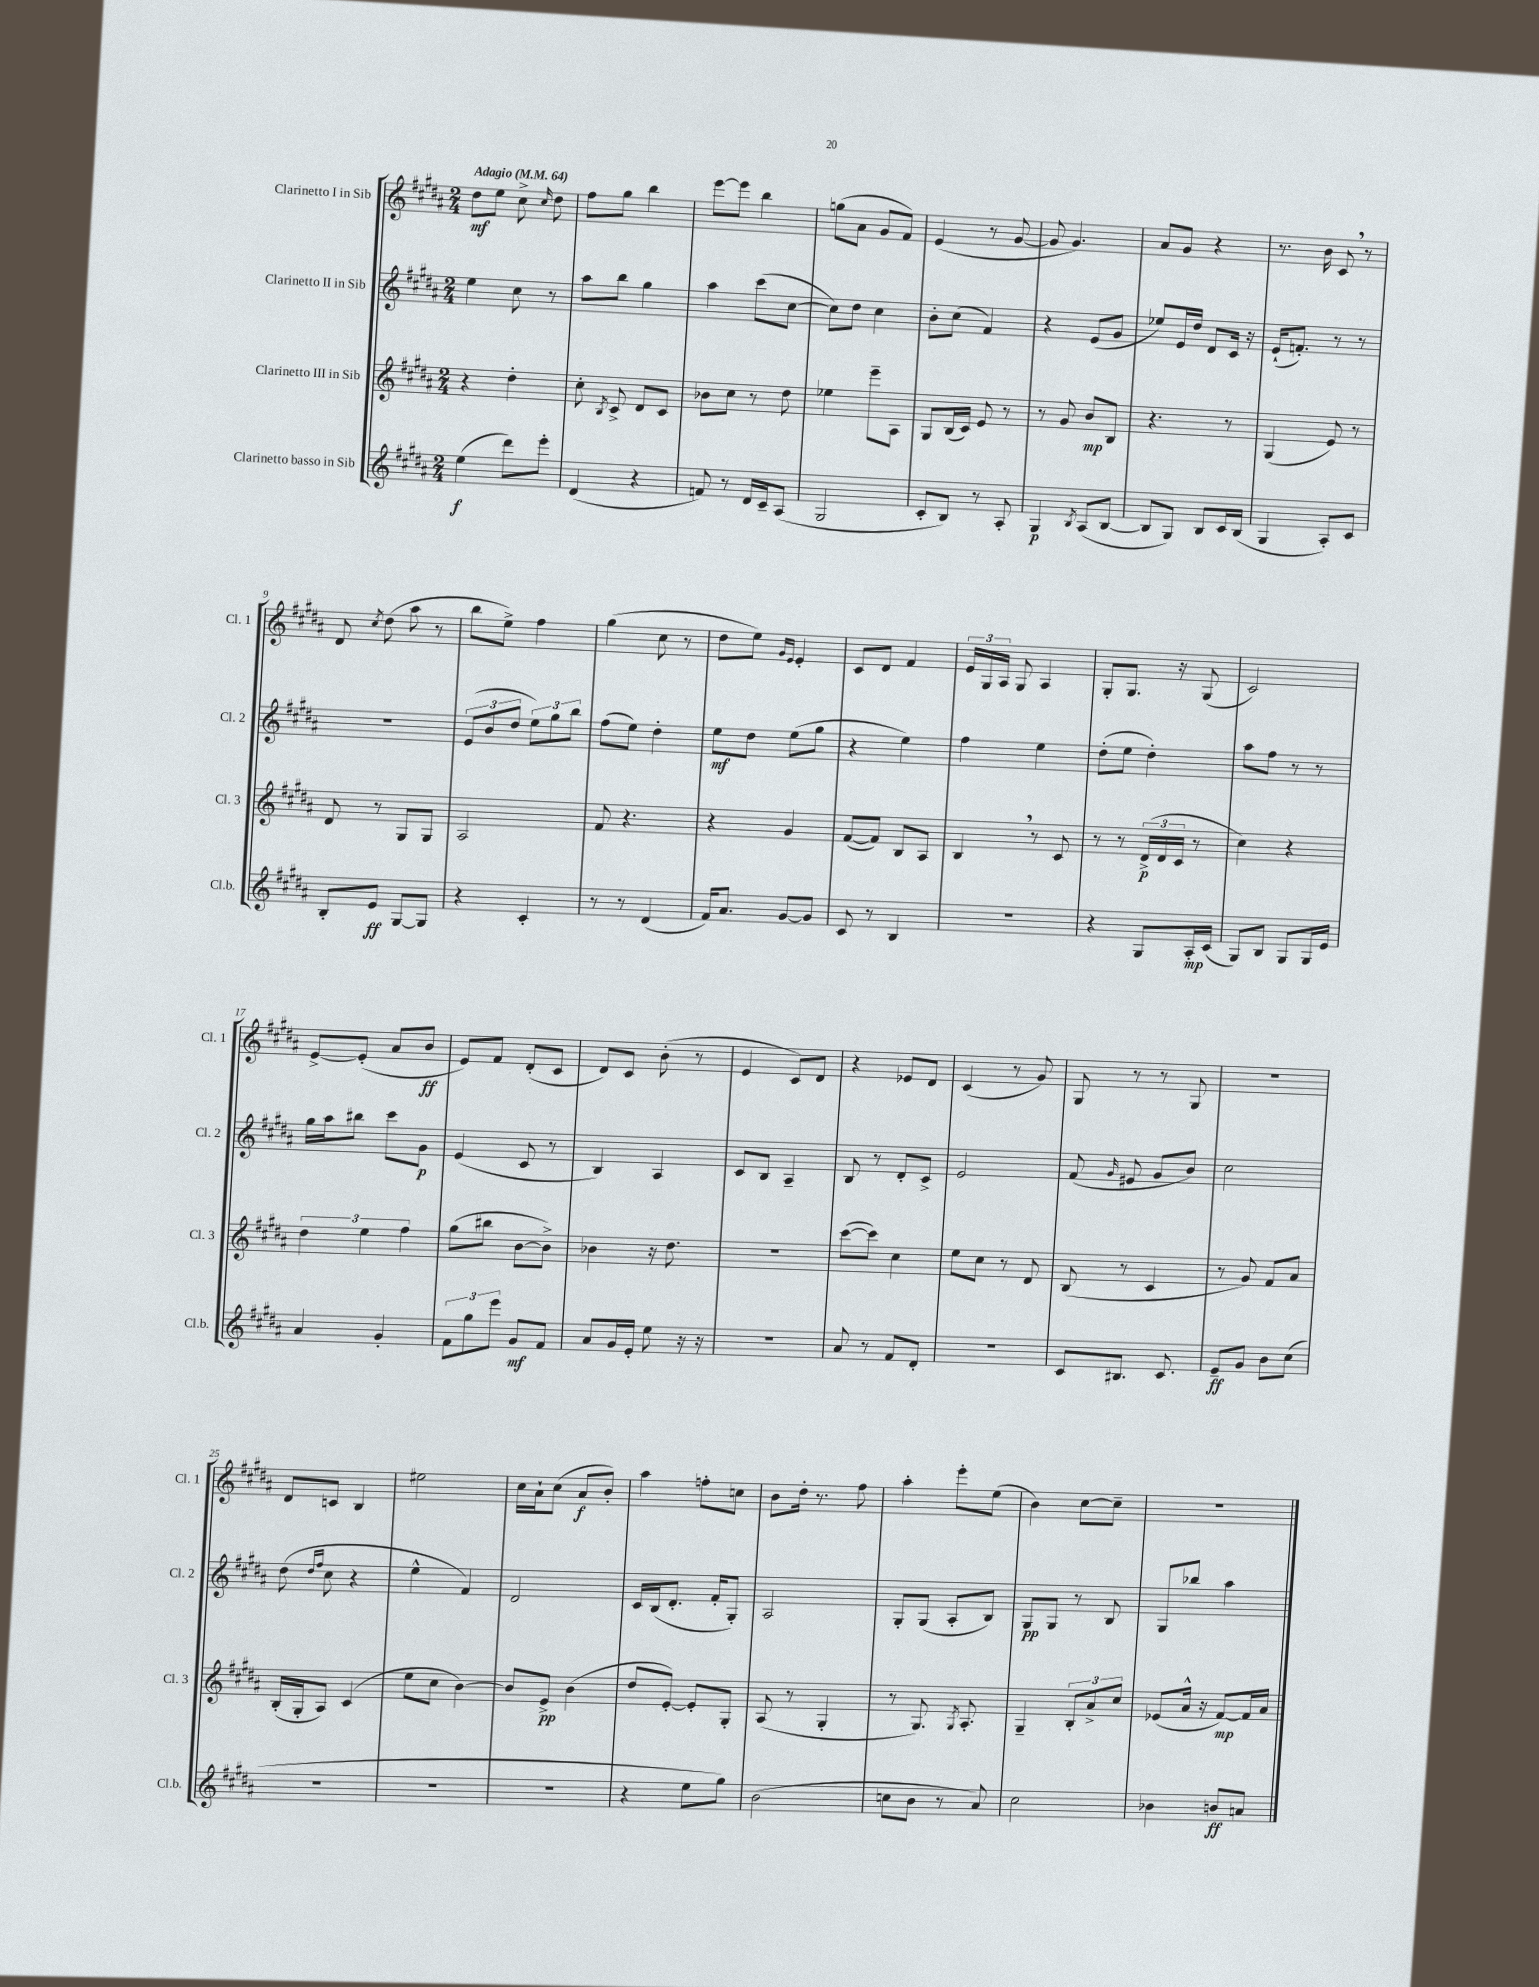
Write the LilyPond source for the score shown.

<<
\new StaffGroup <<
\new Staff = "s0" \with { instrumentName = "Clarinetto I in Sib" shortInstrumentName = "Cl. 1" } {
    \clef treble \key b \major \numericTimeSignature \time 2/4 \tempo "Adagio" 4 = 64
    \autoBeamOff dis''8[\mf e''8] cis''8-> \grace { cis''16 } dis''8 |
    fis''8[ gis''8] b''4 |
    e'''8[~ e'''8] b''4 |
    g''8[( ais'8] gis'8[ fis'8]) |
    e'4( r8 gis'8~ |
    gis'8 gis'4.) |
    ais'8[ gis'8] r4 |
    r8. b'16 cis'8 \breathe r8 |
    dis'8 \acciaccatura { cis''8 } dis''8( ais''8 r8 |
    b''8[ e''8]->) fis''4 |
    gis''4( cis''8 r8 |
    dis''8[ e''8]) \grace { gis'16[ e'16] } e'4-. |
    cis'8[ dis'8] fis'4 |
    \tuplet 3/2 { e'16[ gis16 ais16] } gis8 ais4 |
    gis8[-. gis8.] r16 gis8( |
    cis'2) |
    e'8[~-> e'8]-.( ais'8[ b'8]\ff |
    e'8[) fis'8] dis'8[-.( cis'8] |
    dis'8[) cis'8] b'8-.( r8 |
    e'4 cis'8[) dis'8] |
    r4 ees'8[ dis'8] |
    cis'4( r8 gis'8) |
    gis8 r8 r8 gis8 |
    r2 |
    dis'8[ c'8] b4 |
    eis''2 |
    cis''16[ ais'16-! cis''8]( ais'8[\f b'8]-.) |
    ais''4 f''8[-. c''8] |
    b'8[ dis''16]-. r8. fis''8 |
    ais''4-. e'''8[-. e''8]( |
    b'4) cis''8[~ cis''8]-- |
    R2 \bar "|." |
}
\new Staff = "s1" \with { instrumentName = "Clarinetto II in Sib" shortInstrumentName = "Cl. 2" } {
    \clef treble \key b \major \numericTimeSignature \time 2/4
    \autoBeamOff e''4 cis''8 r8 |
    ais''8[ b''8] gis''4 |
    ais''4 cis'''8[( cis''8]~ |
    cis''8[) dis''8] cis''4 |
    b'8[-. cis''8]( fis'4) |
    r4 e'8[( gis'8] |
    ees''8[) e'16 dis''16] dis'8[ cis'16] r16 |
    e'16[-!( f'8.]-.) r8 r8 |
    r2 |
    \tuplet 3/2 { e'8[( b'8 dis''8] } \tuplet 3/2 { e''8[) gis''8 b''8] } |
    fis''8[( e''8]) dis''4-. |
    e''8[\mf dis''8] e''8[( gis''8] |
    r4 e''4) |
    fis''4 e''4 |
    dis''8[-.( e''8] dis''4-.) |
    ais''8[ fis''8] r8 r8 |
    gis''16[ ais''16 bis''8] cis'''8[ gis'8]\p |
    e'4( cis'8 r8 |
    b4) ais4 |
    cis'8[ b8] ais4-- |
    b8 r8 dis'8[-. cis'8]-> |
    e'2 |
    fis'8( \grace { gis'16 } eis'8 gis'8[ b'8]) |
    cis''2 |
    dis''8( \grace { dis''16[ fis''16] } cis''8 r4 |
    e''4-^ fis'4) |
    dis'2 |
    cis'16[ b16( dis'8.]-. fis'16[-. gis8]-.) |
    ais2 |
    gis8[-. gis8]( ais8[-. b8]) |
    gis8[\pp gis8] r8 b8 |
    gis8[ bes''8] ais''4 \bar "|." |
}
\new Staff = "s2" \with { instrumentName = "Clarinetto III in Sib" shortInstrumentName = "Cl. 3" } {
    \clef treble \key b \major \numericTimeSignature \time 2/4
    \autoBeamOff r4 dis''4-. |
    cis''8-. \acciaccatura { b8 } cis'8-> dis'8[ cis'8] |
    bes'8[ cis''8] r8 dis''8 |
    ees''4 e'''8[-- ais8] |
    gis8[ b16( cis'16]) e'8 r8 |
    r8 gis'8 b'8[\mp b8] |
    r4. r8 |
    gis4( e'8) r8 |
    dis'8 r8 gis8[ gis8] |
    ais2 |
    fis'8 r4. |
    r4 gis'4 |
    fis'8[~( fis'8]) b8[ ais8] |
    b4 \breathe r8 cis'8 |
    r8 r8 \tuplet 3/2 { dis'16[->\p( dis'16 cis'16] } r8 |
    cis''4) r4 |
    \tuplet 3/2 { dis''4 e''4 fis''4 } |
    gis''8[( bis''8] b'8[~ b'8]->) |
    bes'4 r16 dis''8. |
    r2 |
    cis'''8[~( cis'''8]) cis''4 |
    e''8[ cis''8] r8 dis'8 |
    b8( r8 cis'4 |
    r8 gis'8) fis'8[ ais'8] |
    b16[-.( gis16-. ais8]) cis'4( |
    e''8[ cis''8] b'4~) |
    b'8[ e'8]->\pp b'4( |
    dis''8[ e'8]~-.) e'8[-. gis8]-. |
    ais8( r8 gis4-. |
    r8 gis8.) \acciaccatura { gis8 } ais8.-. |
    gis4-- \tuplet 3/2 { b8[-. ais'8-> cis''8] } |
    ees'8[( ais'16]-^ r16 fis'8[~\mp) fis'16 ais'16] \bar "|." |
}
\new Staff = "s3" \with { instrumentName = "Clarinetto basso in Sib" shortInstrumentName = "Cl.b." } {
    \clef treble \key b \major \numericTimeSignature \time 2/4
    \autoBeamOff e''4\f( dis'''8[) e'''8]-. |
    dis'4( r4 |
    f'8) r8 dis'16[ cis'16-- ais8]( |
    gis2 |
    cis'8[-. b8]) r8 ais8-. |
    gis4\p \acciaccatura { b8 } ais8[( b8]~ |
    b8[ gis8]) b8[ cis'16 b16]( |
    gis4 ais8[-.) cis'8] |
    b8[-. e'8]\ff gis8[~ gis8] |
    r4 cis'4-. |
    r8 r8 dis'4( |
    fis'16[) ais'8.] gis'8[~ gis'8] |
    cis'8 r8 b4 |
    R2 |
    r4 gis8[ ais16-.\mp cis'16]( |
    gis8[) b8] gis8[ gis16 e'16] |
    ais'4 gis'4-. |
    \tuplet 3/2 { fis'8[ gis''8 e'''8] } gis'8[\mf fis'8] |
    ais'8[ gis'16 e'16]-. e''8 r16 r16 |
    r2 |
    ais'8 r8 fis'8[ dis'8]-. |
    r2 |
    cis'8[ bis8.] cis'8. |
    e'8[--\ff gis'8] b'8[ cis''8]( |
    r2 |
    r2 |
    r2 |
    r4 e''8[ gis''8]) |
    b'2( |
    c''8[ b'8] r8 ais'8) |
    cis''2 |
    bes'4 b'8[\ff a'8] \bar "|." |
}
>>
>>
